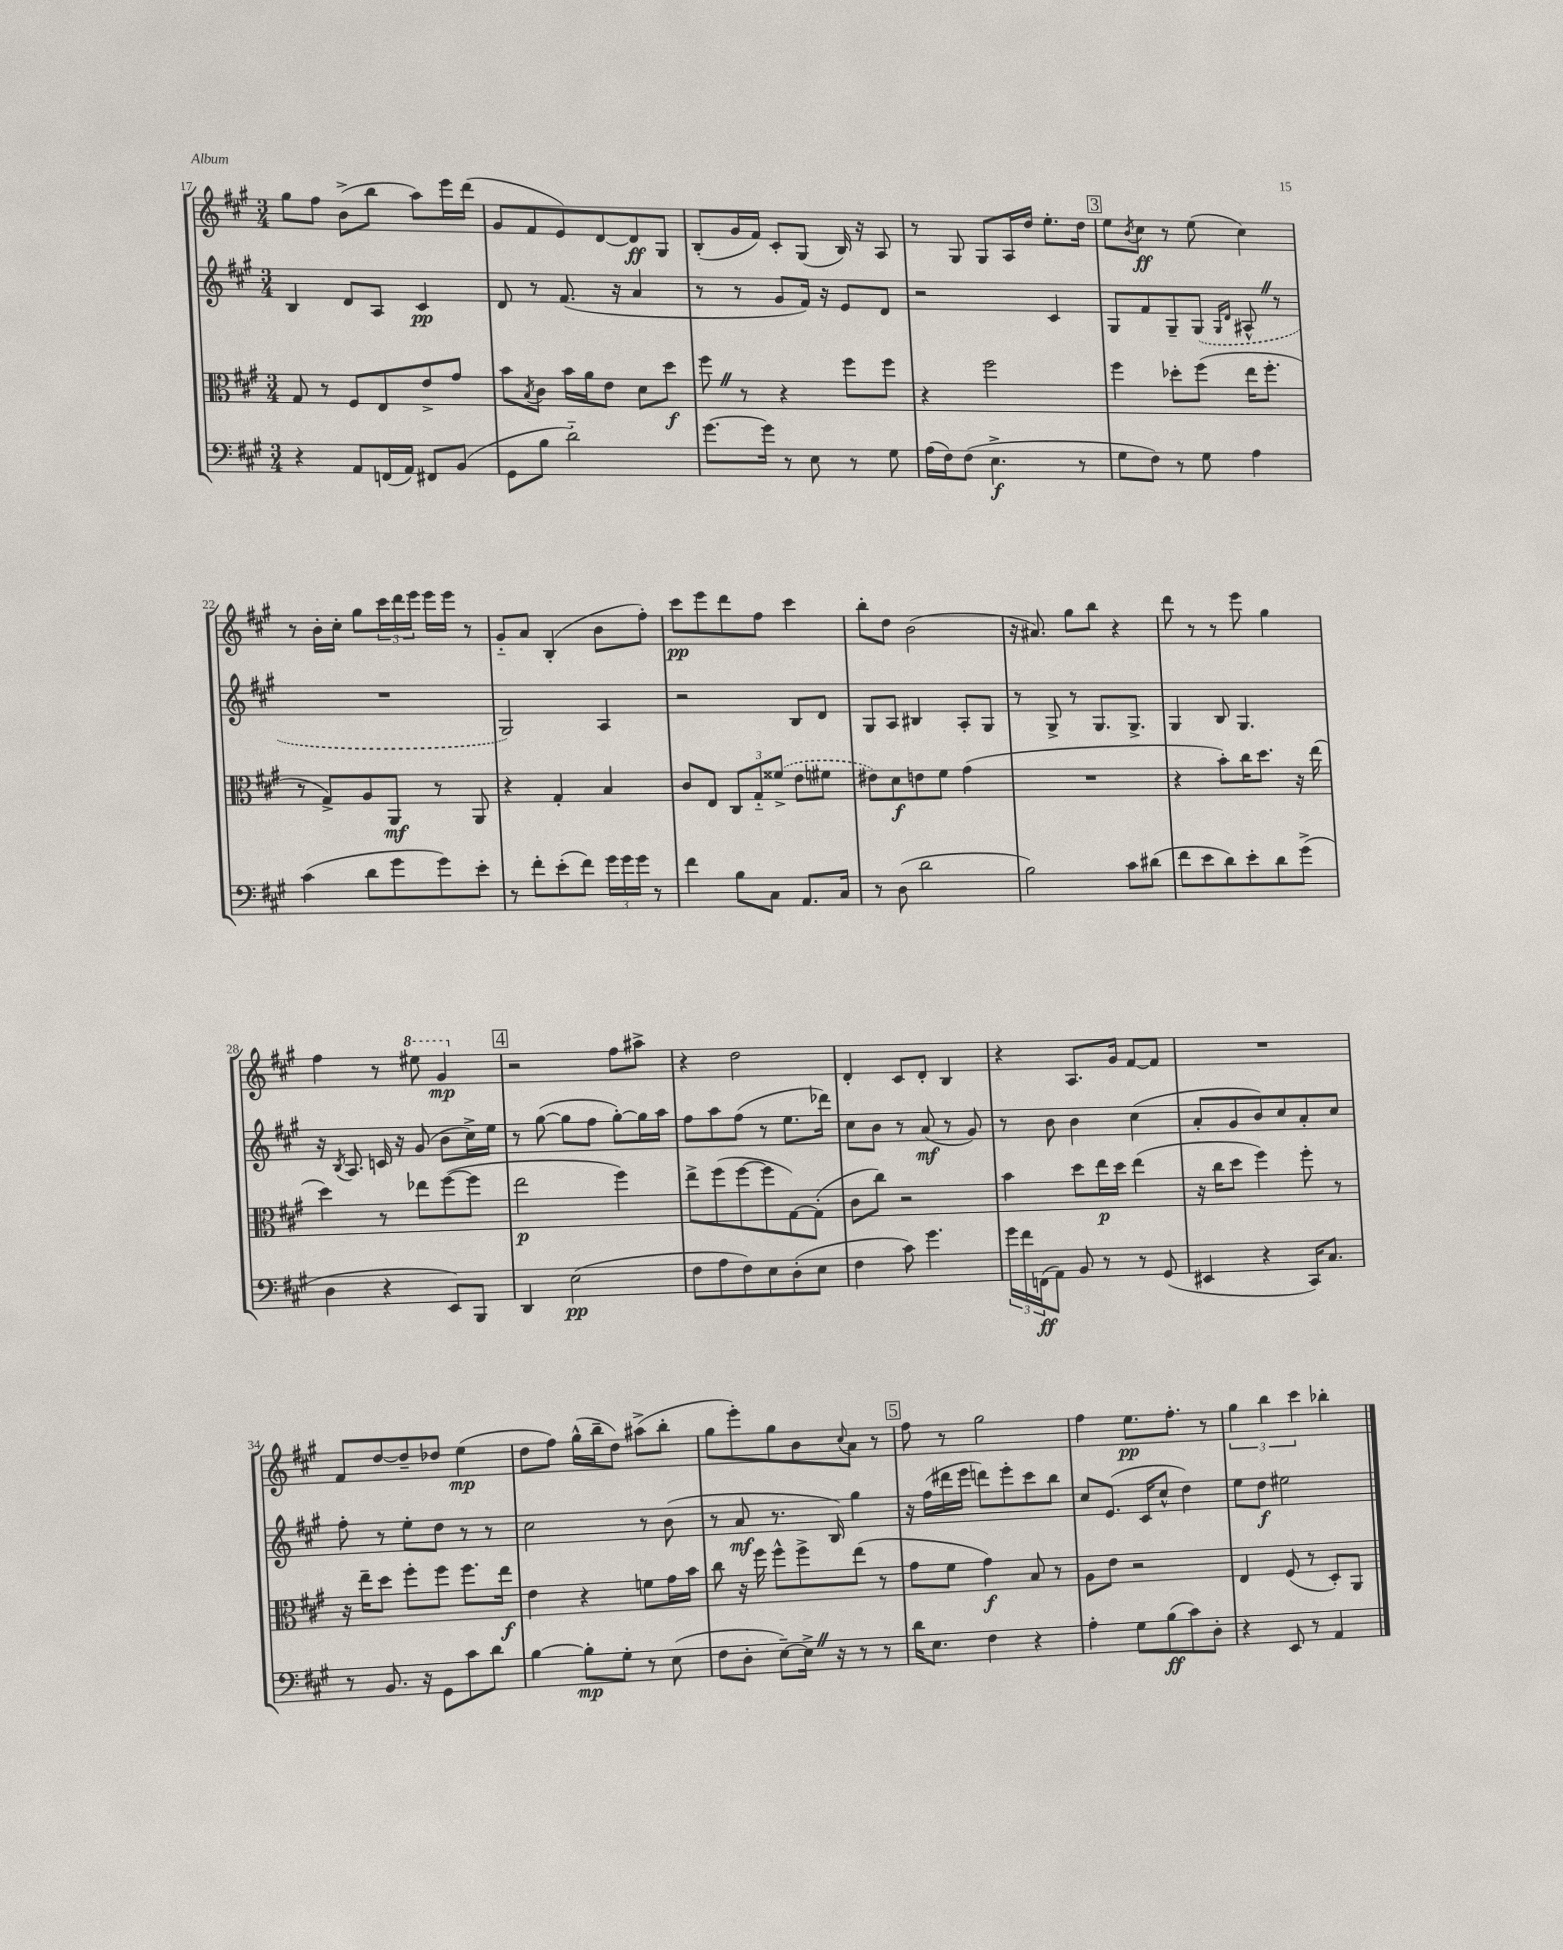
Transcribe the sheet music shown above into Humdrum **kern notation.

**kern	**kern	**kern	**kern
*staff4	*staff3	*staff2	*staff1
*clefF4	*clefC3	*clefG2	*clefG2
*k[f#c#g#]	*k[f#c#g#]	*k[f#c#g#]	*k[f#c#g#]
*M3/4	*M3/4	*M3/4	*M3/4
4r	8G#	4B	8gg#
.	8r	.	8ff#
8AA	8F#	8d	(8b^
(16FF	8E	8A	8bb
16AA)	.	.	.
8FF#	8e^	4c#	8aa)
(8BB	8g#	.	16eee
.	.	.	(16ddd
=	=	=	=
8GG#	8b	8d	8g#
.	8qB	.	.
8B	8c#	8r	8f#
2d'~)	16b	(8.f#	8e)
.	16a	.	.
.	8e	.	[8d
.	.	16r	.
.	8d	4a	8d]
.	8dd	.	8G#
=	=	=	=
[8.g#	8ff#	8r	(8B'
.	8r	8r	16g#
16g#]	.	.	16f#)
8r	4r	8g#	8c#'
8E	.	16f#)	(8G#
.	.	16r	.
8r	8ff#	8e	16B)
.	.	.	16r
8G#	8ff#	8d	8A
=	=	=	=
(16A	4r	2r	8r
16F#)	.	.	.
(8F#	.	.	8G#
4.E^	2ff#	.	8G#
.	.	.	16A
.	.	.	16dd
.	.	4c#	8.ee'
8r	.	.	.
.	.	.	16dd
=	=	=	=
8G#	4ff#	8G#	8ee
.	.	.	8qb
8F#)	.	8f#	8cc#
8r	8dd-'	8G#~	8r
8G#	(8ff#	(8G#	(8ee
.	.	16qqG#	.
.	.	16qqd	.
4A	16ee	8A#^^	4cc#)
.	8.ff#'	.	.
.	.	8r	.
=	=	=	=
(4c#	8r	2.r	8r
.	8G#^)	.	16b'
.	.	.	16cc#'
8d	8A	.	8gg#
8g#	8AA	.	24ccc#
.	.	.	24ddd
.	.	.	24eee
8g#)	8r	.	16eee
.	.	.	16eee
8e'	8AA	.	8r
=	=	=	=
8r	4r	2G#)	8g#'~
8f#'	.	.	8a
(8e'	4G#'	.	(4B'
8f#)	.	.	.
24g#	4B	4A	8b
24g#	.	.	.
24g#	.	.	.
8r	.	.	8ff#')
=	=	=	=
4f#	8c#	2r	8ccc#
.	8E	.	8eee
8B	12C#	.	8ddd
.	12G#'~	.	.
8C#	.	.	8ff#
.	(12f##^	.	.
8.AA	8e	8B	4ccc#
.	8f#	8d	.
16C#	.	.	.
=	=	=	=
8r	8e#)	8G#	8bb'
(8D	8d	8A	8dd
2d	8e	4B#	(2b
.	8f#	.	.
.	(4g#	8A'	.
.	.	8G#	.
=	=	=	=
2B)	2.r	8r	16r
.	.	.	8.a#)
.	.	8G#^	.
.	.	8r	8gg#
.	.	8.G#	8bb
8c#	.	.	4r
.	.	8.G#^	.
(8d#	.	.	.
=	=	=	=
8f#	4r	4G#	8ddd
8e	.	.	8r
8d)	8b')	8B	8r
8e'	16cc#	4.G#	8eee
.	8.dd	.	.
8d	.	.	4gg#
(8g#^	16r	.	.
.	(16ee	.	.
=	=	=	=
4D	4dd)	16r	4ff#
.	.	8qB	.
.	.	8.A	.
4r	8r	16c	8r
.	.	16r	.
.	8ee-	(8g#	8eee#
8EE)	([8ff#	8b	4gg#
8BBB	8ff#]	16cc#^)	.
.	.	16ee	.
=	=	=	=
4DD	2ee	8r	2r
.	.	([8gg#	.
(2E	.	8gg#]	.
.	.	8ff#	.
.	4ff#)	[8gg#')	8ff#
.	.	16gg#]	8aa#^
.	.	16aa	.
=	=	=	=
8F#	8ee^	8ff#	4r
8A	(8ff#	8aa	.
8F#)	[8ff#	(8ff#	2dd
8E	8ff#]	8r	.
(8D'	[8G#)	8.ee	.
8E	(8G#']	.	.
.	.	16ddd-)	.
=	=	=	=
4F#	8c#	8cc#	4d'
.	8cc#)	8b	.
8c#)	2r	8r	8c#
4.g#	.	(8a	8d'
.	.	8r	4B
.	.	8g#)	.
=	=	=	=
24g#	4b	8r	4r
24f#	.	.	.
(24FF	.	.	.
8AA)	.	8b	.
8BB	8dd	4b	8.A
8r	16ee	.	.
.	16dd	.	16g#
8r	(4ee	(4cc#	[8f#
(8GG#	.	.	8f#]
=	=	=	=
4EE#	16r	8a'	2.r
.	16cc#	.	.
.	8dd	8g#	.
4r	4ff#)	8b)	.
.	.	8cc#	.
16CC#)	8ff#'	8a'	.
8.C#	.	.	.
.	8r	8cc#	.
=	=	=	=
8r	16r	8ff#'	8f#
.	16ee~	.	.
8.BB	8dd	8r	[8dd
.	8ff#'	8ee'	8dd~]
16r	.	.	.
8GG#	8ff#	8dd	8dd-
8c#	8.ff#	8r	(4ee
8d	.	8r	.
.	16ee	.	.
=	=	=	=
[4B	4e	2cc#	8dd
.	.	.	8ff#)
8B']	4r	.	(16gg#^^
.	.	.	16bb~
8G#'	.	.	8dd)
8r	8f	8r	(8aa#^
(8E	16g#	(8b	8bb'
.	16b	.	.
=	=	=	=
8F#	8cc#	8r	8gg#
8D'	16r	8a	8eee')
.	16ff#	.	.
[8E~)	8ff#^^	8.r	8gg#
16E^]	8ff#^	.	8b
16r	.	16B)	.
.	.	.	8qqcc#
8r	(8ee	4gg#	8a
8r	8r	.	8r
=	=	=	=
16d	8g#	16r	8ff#
8.E	.	(16ff#	.
.	8f#	16ddd#	8r
.	.	16eee	.
4F#	4g#)	8ddd)	2gg#
.	.	8eee'	.
4r	8B	8ccc#	.
.	8r	8bb	.
=	=	=	=
4A'	8A	8cc#	4ff#
.	8e	(8.e	.
8G#	2r	.	8.ee
.	.	16c#	.
(8B	.	8cc#^^	.
.	.	.	8.ff#'
8c#)	.	4dd)	.
8D'	.	.	8r
=	=	=	=
4r	4E	8ee	6gg#
.	.	8dd	.
.	.	.	6bb
8EE	(8F#	2ee#	.
.	.	.	6ccc#
8r	8r	.	.
4AA	8D')	.	4bb-'
.	8AA	.	.
==	==	==	==
*-	*-	*-	*-
